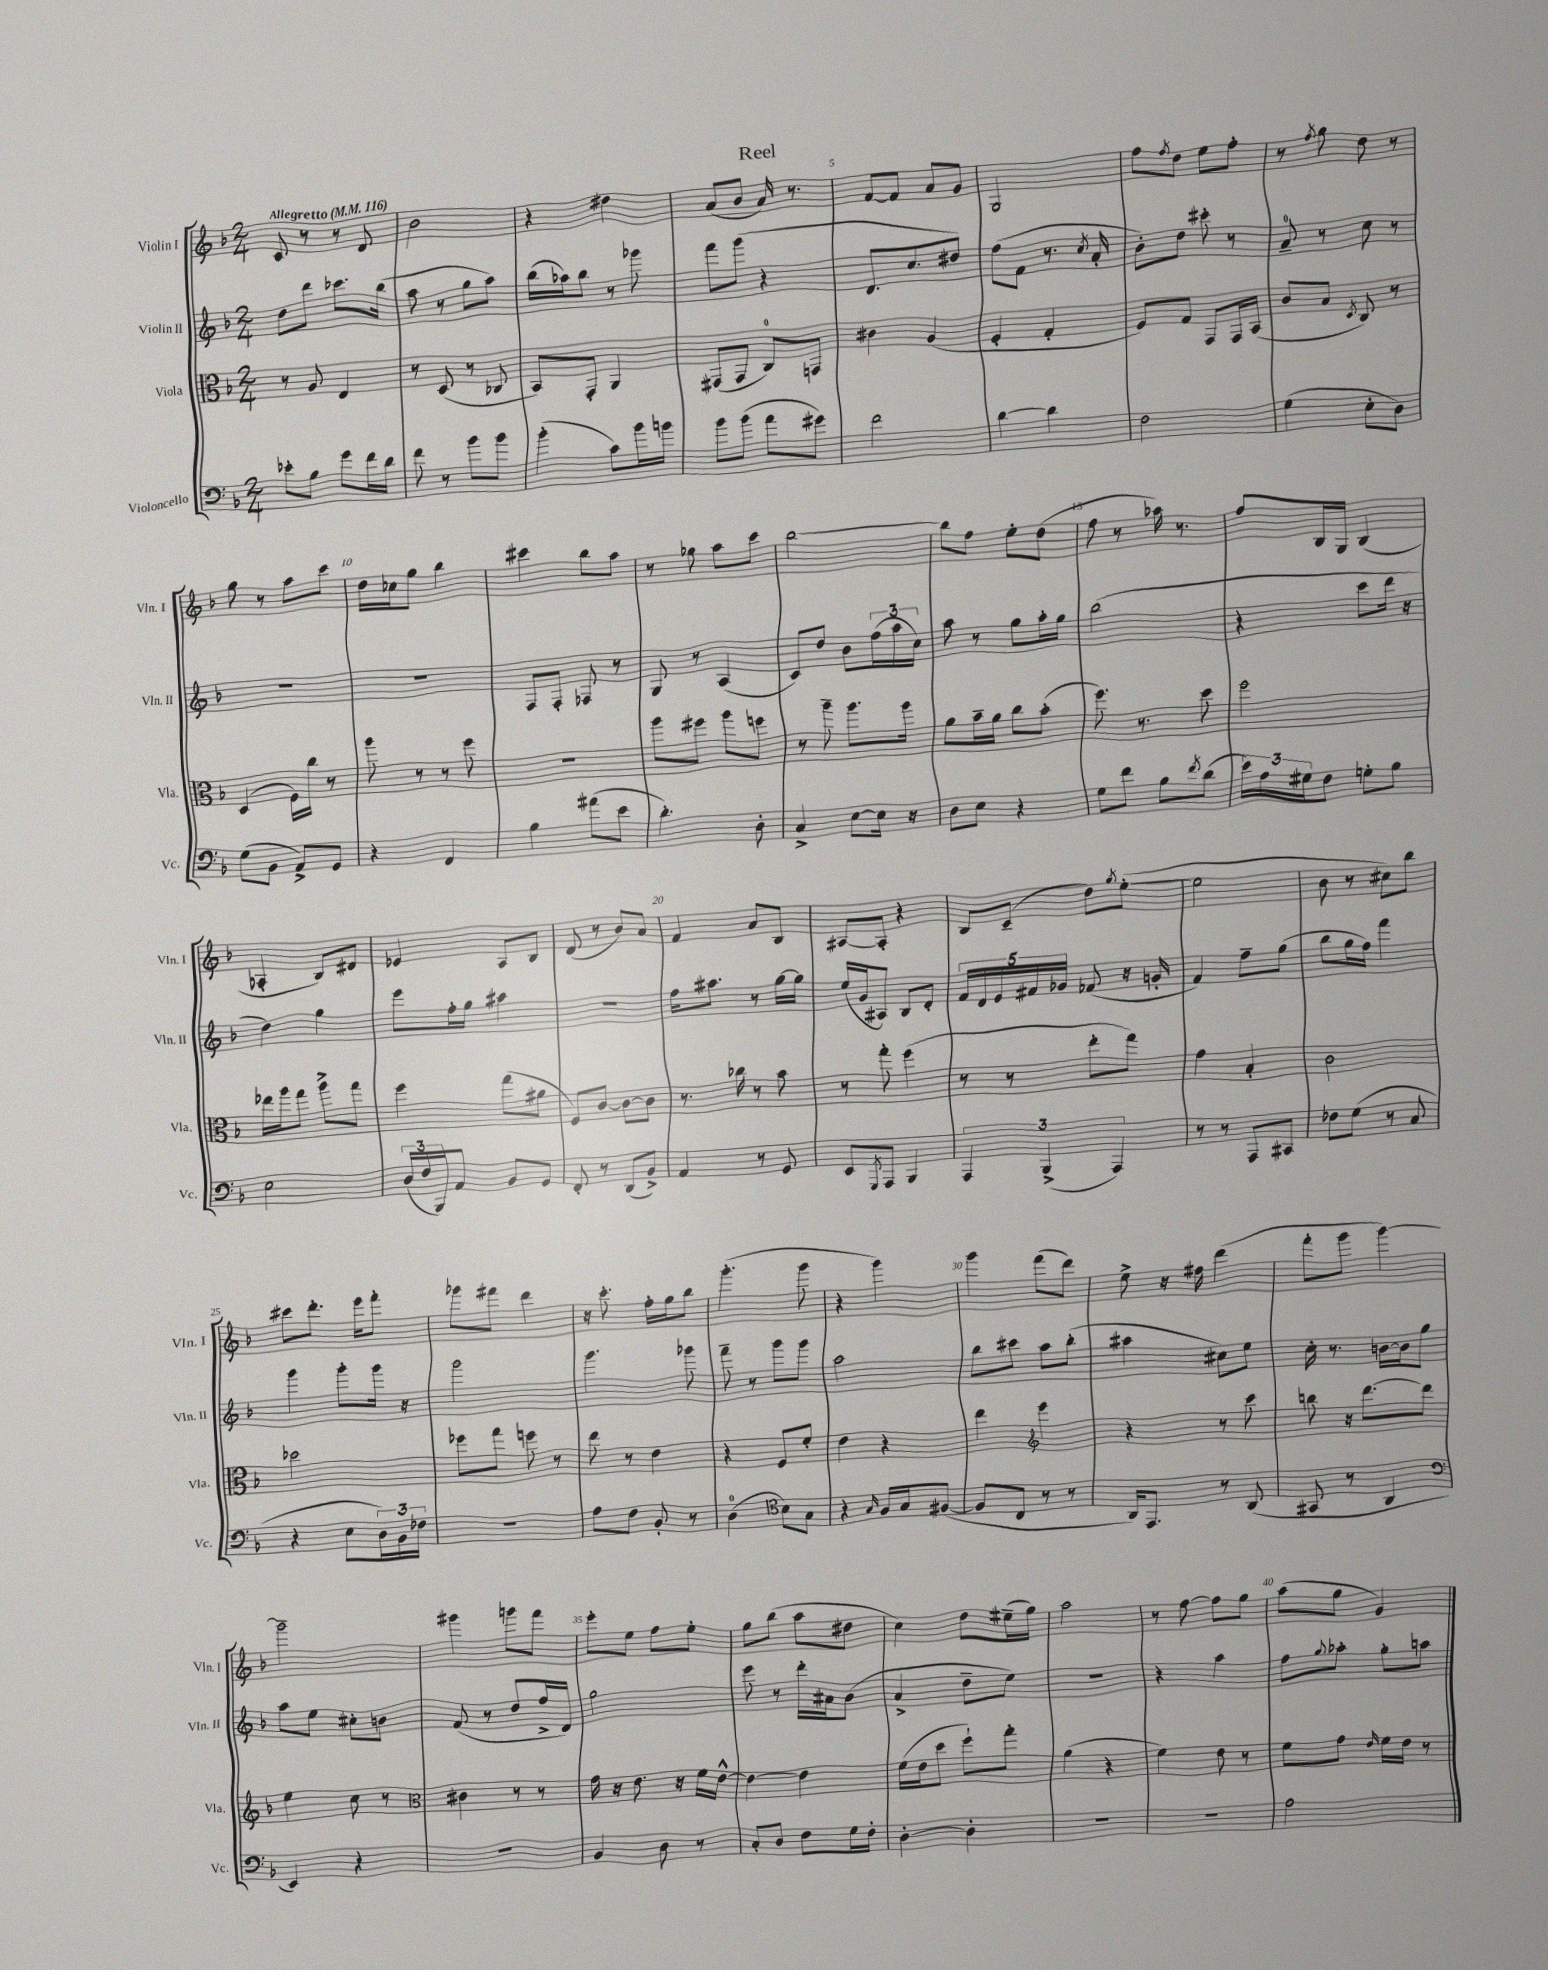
\header { title = "Reel" }
<<
\new StaffGroup <<
\new Staff = "s0" \with { instrumentName = "Violin I" shortInstrumentName = "Vln. I" } {
    \clef treble \key f \major \numericTimeSignature \time 2/4 \tempo "Allegretto" 4 = 116
    c'8 r8 r8 d'8 |
    bes'2 |
    r4 dis''4 |
    a'8( bes'8 a'16) r8. |
    f'8~ f'8 a'8 g'8 |
    g2 |
    f''8 \acciaccatura { f''8 } d''8 e''8 f''8-. |
    r8 \acciaccatura { f''8 } g''8 d''8 r8 |
    g''8 r8 a''8 c'''8 |
    d''16 ces''16 g''8 bes''4 |
    cis'''4 bes''8 a''8 |
    r8 ges''8 a''8 c'''8 |
    bes''2~ |
    bes''8 f''8 e''8-. d''8( |
    f''8 r8 aes''16) r8. |
    f''8 bes16 g16 bes4( |
    aes4-. bes8) dis'8 |
    ees'4 a8 bes8 |
    d'8( r8 bes'8) a'8 |
    f'4 a'8 bes8 |
    ais8~ ais8-. r4 |
    bes8 c'8--( d''8) \acciaccatura { g''8 } e''8~-.( |
    e''2 |
    bes'8 r8 cis''8) bes''8 |
    cis'''8 d'''8.-. e'''16 f'''8-. |
    ges'''8 fis'''8 d'''4 |
    r16 c'''8.-. f''16-. g''16 bes''8 |
    g'''4.-.( g'''8 |
    r4 g'''4) |
    g'''4 f'''8( d'''8) |
    e''8-> r16 fis''16 d'''4( |
    f'''8-. g'''8 g'''4~) |
    g'''2-- |
    gis'''4 g'''8 f'''8 |
    e'''8-. e''8 f''8 e''8-. |
    g''8 bes''8( a''8 dis''8 |
    c''4) d''8 eis''16--( g''16) |
    a''2 |
    r8 f''8~ f''8 g''8 |
    a''8( g''8 g'4) \bar "|." |
}
\new Staff = "s1" \with { instrumentName = "Violin II" shortInstrumentName = "Vln. II" } {
    \clef treble \key f \major \numericTimeSignature \time 2/4
    d''8 d'''8 ces'''8. bes''16( |
    a''8 r8 g''8 a''8) |
    bes''16( aes''16) bes''8 r8 ges'''8 |
    f'''8 g'''8( r4 |
    d'8. c''8. dis''8) |
    f''8( f'8 r8. \acciaccatura { c''8 } a'16-. |
    bes'8-.) d''8 cis'''8-. r8 |
    a'8-0-- r8 c''8 r8 |
    R2 |
    R2 |
    f8 f8-. fes8 r8 |
    g8 r8 a4( |
    c'8) d''8 bes'8 \tuplet 3/2 { f''16( a''16 c''16) } |
    a''8 r8 g''8 a''16-. g''16 |
    bes''2( |
    r4 c'''8 d'''16 r16 |
    d''4) g''4 |
    e'''8 f''16-. g''16 ais''4 |
    R2 |
    f''16 ais''8. r8 g''16~ g''16 |
    e''16( g'16 ais8) bes8 d'8-. |
    \tuplet 5/4 { f'16 d'16 e'16 fis'16 ges'16 } fes'8( r16 g'16-. |
    f'4) f''8-- g''8( |
    bes''8 g''16 f''16) f'''4 |
    g'''4 g'''8-. g'''16 r16 |
    g'''2 |
    g'''4. ges'''8 |
    f'''8-- r8 g'''8 g'''8 |
    a''2 |
    bes''8 cis'''8 a''8 bes''8-.( |
    ais''4 cis''8) e''8 |
    c''16-. r8. b'16~ b'16 g''8 |
    a''8 e''8 cis''8-. b'8 |
    f'8( r8 d''8 f''16-> d'16) |
    g''2 |
    e'''8 r8 d'''16-. ais'16 bes'8( |
    a'4-> d''8-- e''8) |
    R2 |
    r4 a''4 |
    f''8 \appoggiatura { g''8 } aes''8-. g''8-. a''8 \bar "|." |
}
\new Staff = "s2" \with { instrumentName = "Viola" shortInstrumentName = "Vla." } {
    \clef alto \key f \major \numericTimeSignature \time 2/4
    r8 a8 e4 |
    r8 d8( r8 ces8 |
    bes,8) g,8-. a,4 |
    gis,8( gis,8 c8-0) g,8 |
    cis'4 a4( |
    f4-. g4-. |
    f8) g8 g,8 g,16 bes,16( |
    c'8 bes8 \acciaccatura { d8 } c8) r8 |
    d4( f16) c''16 r8 |
    a''8 r8 r8 f''8 |
    R2 |
    a''8 fis''8 a''8 f''8 |
    r8 a''8-- a''8. a''16 |
    a'8 bes'16-- a'16 c''8 bes'8-.( |
    f''8.) r8. d''8 |
    f''2 |
    ees''16 a''16 g''8 a''8-> g''8 |
    f''4 g''8( ais'8 |
    f8) c'8~ c'8~ c'8 |
    r8. ces''16 r8 bes'8 |
    r8 g''8-. f''4( |
    r8 r8 e''8-. g''8) |
    g'4 bes4-. |
    c'2 |
    des''2 |
    fes''8 g''8 f''8 r8 |
    e''8 r8 e'4 |
    r4 f8 f'8-. |
    e'4 r4 |
    e''4 \clef treble e'''4 |
    r4 r8 c'''8 |
    b''8 r16 d'''8.~ d'''8 |
    e''4 c''8 r8 |
    \clef alto cis'4 r8 r8 |
    g'16 r16 e'8. r16 f'16 e'16~-^ |
    e'4~ e'4 |
    f'16( e'16 d''8 f''8-!) g''8-. |
    a'4( r4 |
    f'4) e'8 r8 |
    f'8 g'8 \grace { e'16 } f'16 e'16 r8 \bar "|." |
}
\new Staff = "s3" \with { instrumentName = "Violoncello" shortInstrumentName = "Vc." } {
    \clef bass \key f \major \numericTimeSignature \time 2/4
    ees'8-. bes8 g'8 f'16 d'16 |
    f'8 r8 bes'8 bes'8 |
    bes'4-.( c'8) bes'16 b'16 |
    bes'8 bes'8( a'8 gis'8) |
    f'2 |
    d'4~ d'4 |
    f2 |
    g4( e8-. d8) |
    g8( bes,8 a,8->) g,8 |
    r4 f,4 |
    bes4 ais'8( e'8 |
    d'4.-.) d8-. |
    c4-> e8~ e16 r16 |
    d8 e8 r4 |
    g8 f'8 bes8 \acciaccatura { f'8 } d'8( |
    \tuplet 3/2 { e'16) a16 gis16 } f8 g8-. bes8 |
    e2 |
    \tuplet 3/2 { d16( f16 bes,,16) } a,8 bes,8 g,8 |
    f,8-. r8 d,8( bes,8->) |
    a,4 r8 g,8 |
    e,8 \acciaccatura { g,,8 } a,,8 bes,,4 |
    \tuplet 3/2 { a,,4 bes,,4->( a,,4) } |
    r8 r8 a,,8 cis,8 |
    fes8 g8( r8 c8 |
    r4 e8 \tuplet 3/2 { d16) bes,16 fes16 } |
    r2 |
    a8 f8 bes,8-. r8 |
    d4-0( \clef tenor bes8) g8 |
    r4 \grace { g16 } f16 g16 fis8~( |
    fis8 c8 r8 r8 |
    a,16) e,8. r8 a,8( |
    gis,8 r8 a,4 |
    \clef bass e,4) r4 |
    R2 |
    bes,4 d8 r8 |
    c8-. d8 f8 g16 f16-. |
    d4~-. d4-. |
    R2 |
    R2 |
    a2 \bar "|." |
}
>>
>>
\layout { \context { \Score \override BarNumber.break-visibility = ##(#f #t #t) barNumberVisibility = #(every-nth-bar-number-visible 5) } }
